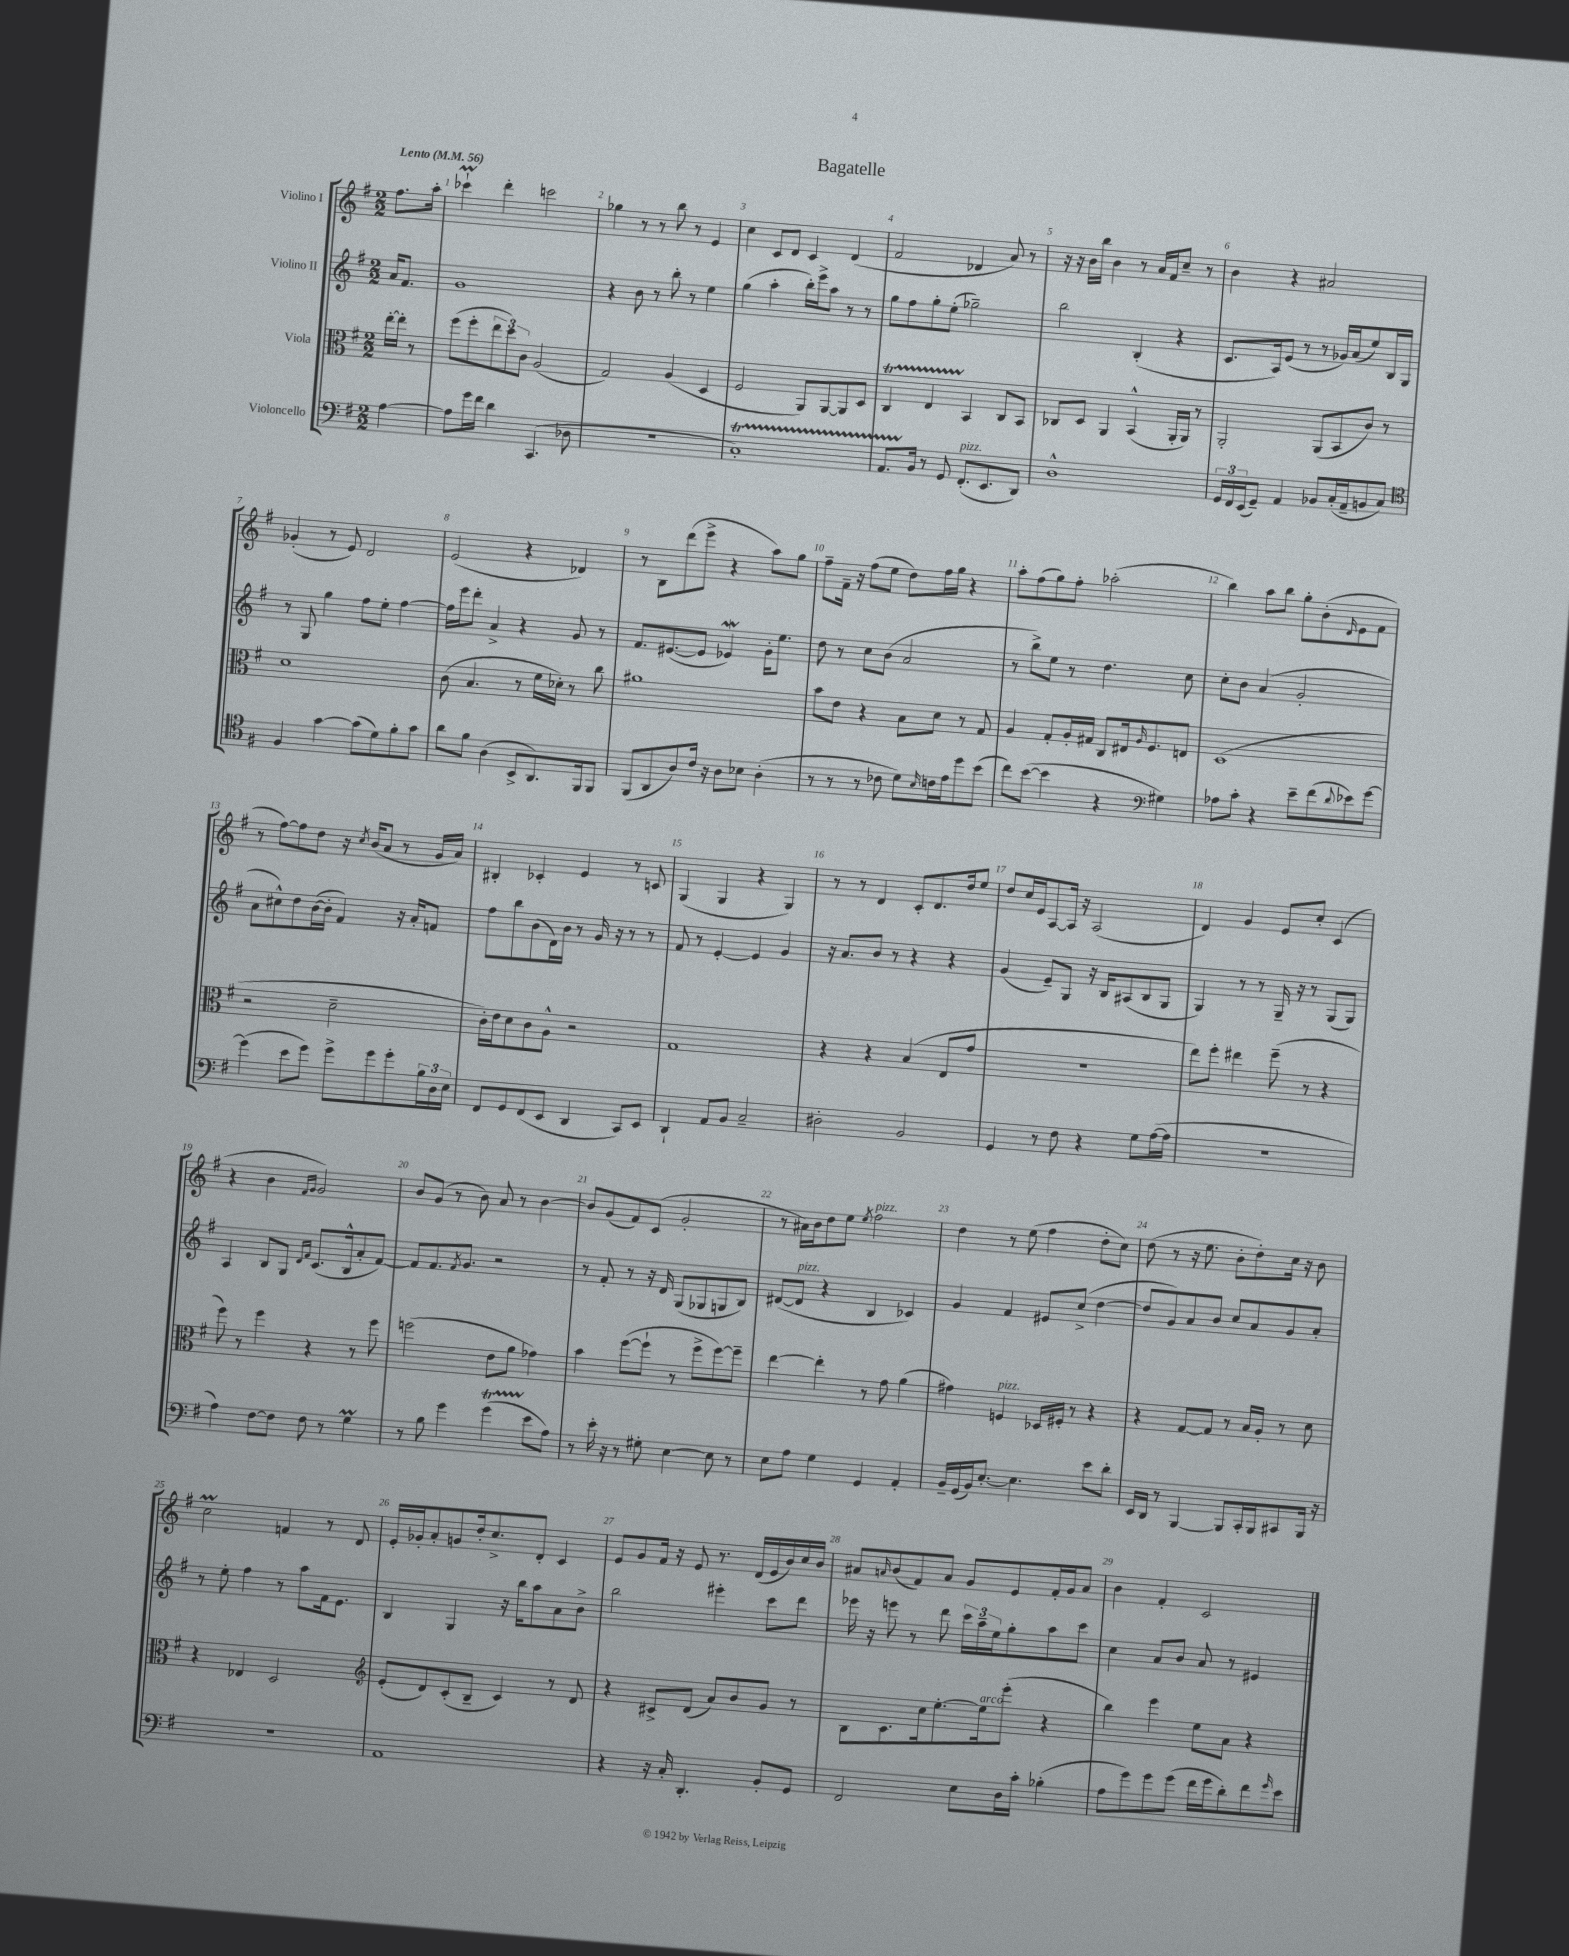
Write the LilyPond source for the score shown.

\header { title = "Bagatelle" }
<<
\new StaffGroup <<
\new Staff = "s0" \with { instrumentName = "Violino I" } {
    \clef treble \key g \major \numericTimeSignature \time 2/2 \partial 4 \tempo "Lento" 4 = 56
    fis''8. a''16-. |
    ces'''4-!\prall d'''4-. c'''2 |
    ges''4 r8 r8 b''8 r8 e'4 |
    c''4 c'8 d'8 c'4 d'4( |
    fis'2 des'4 a'8) r8 |
    r16 r16 b'16 b''16 b'4 r8 a'16 fis'16 c''8-- r8 |
    b'4 r4 ais'2 |
    ges'4-.( r8 e'8) d'2 |
    e'2( r4 des'4) |
    r8 b8 d'''8( e'''8-> r4 a''8) g''8 |
    fis''8-- fis'16-- r16 fis''8( e''8 d''8) fis''16 g''16 r4 |
    a''8-. fis''8( g''8) fis''8-. aes''2-.( |
    b''4) a''8 b''8 g''8-. b'8-.( \grace { d'16 } e'8 fis'8 |
    r8 fis''8~) fis''8 d''8 r16 \acciaccatura { c''8 } b'16( a'8 r8 g'16 a'16) |
    bis4-. ces'4-. e'4 r8 c'8 |
    g4( g4 r4 g4) |
    r8 r8 d'4 c'8-. d'8. d''16 e''8 |
    d''8 c''16 e'16 a8~ a16 r16 a2( |
    d'4) g'4 e'8 c''8-. c'4( |
    r4 b'4 \grace { fis'16 g'16 } g'2) |
    b'8 g'8( r8 b'8) a'8 r8 b'4~ |
    b'8 g'8( fis'8) c'8( g'2-. |
    r8 ais'16) b'16 d''8 e''8 \acciaccatura { e''8 } fis''2^\markup { \italic "pizz." } |
    d''4 r8 e''8( fis''4 d''8-. c''8) |
    d''8( r8 r16 e''8. b'8-. d''8-.) c''16 r16 b'8 |
    c''2\prall f'4 r8 d'8 |
    e'16-. ges'16-. a'8-. g'8 d''16-. c''8.-> d'8-. c'4 |
    e'8 g'8 fis'16 r16 e'8 r8. d'16( e'16 b'16) c''16 b'16 |
    ais'8 \grace { a'16 } b'8( fis'8) a'8 g'8 e'8 fis'16-. g'16 a'8 |
    b'4 fis'4-. c'2 \bar "|." |
}
\new Staff = "s1" \with { instrumentName = "Violino II" } {
    \clef treble \key g \major \numericTimeSignature \time 2/2 \partial 4
    a'16 fis'8. |
    g'1 |
    r4 b'8 r8 b''8-. r8 e''4 |
    g''4( a''4-. b''16-.) e'''16-> a''8 r8 r8 |
    g''8 fis''8 g''8-. e''8-.( ges''2--) |
    b''2 b4-.( r4 |
    c'8. a16) e'8( r8 r8 ges'16) a'16( e''8) b16 g16 |
    r8 g8 g''4 fis''8 e''8-. fis''4~ |
    fis''16 e'''16 d'''8-. a'4-> r4 g'8 r8 |
    fis'8. eis'8.~( eis'8 ees'4\mordent) g'16-. e''8. |
    d''8 r8 c''8 b'8( a'2 |
    r8 b''8->) e''8 r8 d''4. c''8 |
    c''8-. b'8 a'4( g'2-. |
    a'8 cis''8-^) d''8 b'16~( b'16-. fis'4) r16 a'16-. f'8 |
    fis''8 b''8 b'8( d'16) b'16 r8 g'16 r16 r8 r8 |
    fis'8 r8 e'4~-. e'4 g'4 |
    r16 a'8. b'8 r8 r4 r4 |
    g'4( e'8--) g8 r16 b16 ais8( b8 g8 |
    g4) r8 r8 g16-- r16 r8 g8( g8) |
    a4 b8 g8 \grace { d'16 fis'16 } c'8.( b16-^ a'8-. fis'8~) |
    fis'8 fis'8. \acciaccatura { fis'8 } g'8. r2 |
    r8 fis'8-. r8 r16 d'16 g8( ges8 g8 b8) |
    dis'8~( dis'8^\markup { \italic "pizz." } r4 b4 ces'4) |
    g'4 fis'4 eis'8 c''8->( d''4~ |
    d''8 g'8) a'8 b'8 c''8 a'8 g'8 a'8-. |
    r8 e''8-. fis''4 r8 a''8 fis'16 e'8. |
    b4 g4 r16 b''16 a''8 a'8 b'8-> |
    b''2 eis'''4-. c'''8 d'''8 |
    ees'''16 r16 e'''8 r8 d'''8 \tuplet 3/2 { c'''16 a''16-- e''16 } g''8-. a''8 c'''8 |
    c''4 a'8 b'8 a'8 r8 eis'4 \bar "|." |
}
\new Staff = "s2" \with { instrumentName = "Viola" } {
    \clef alto \key g \major \numericTimeSignature \time 2/2 \partial 4
    e''16~-. e''16-. r8 |
    fis''8( fis''8-. \tuplet 3/2 { e''8 d''8) c'8 } a2( |
    g2) a4( d4 |
    fis2 a,8) a,8~ a,8 d8 |
    c4\startTrillSpan e4 b,4\stopTrillSpan c8 b,8 |
    ces8 d8 a,4 b,4-^( a,16-. a,16) r8 |
    a,2-. a,8( b,8 c'8) r8 |
    d'1 |
    c'8( b4. r8 fis'16 des'16-.) r8 c''8 |
    ais'1 |
    b'8 e'8 r4 b8 d'8 r8 g8 |
    a4 g8-. a16-. gis16 c8 eis16 \grace { a16 } fis8. e8 |
    d1( |
    r2 d'2-- |
    c'16-.) e'16 d'8 c'8 a8-^ r2 |
    g1 |
    r4 r4 b4( e8 g'8 |
    r1 |
    e''8) fis''8-. eis''4 fis''8--( r8 r4 |
    fis''8) r8 fis''4 r4 r8 fis''8 |
    f''2( e'8 a'8 ges'4) |
    b'4 fis''8~( fis''8-! r8 fis''8-> fis''8~) fis''8-- |
    e''4~ e''4-. r8 g'8 a'4( |
    gis'4) f4^\markup { \italic "pizz." } des16 fis16-. r8 r4 |
    r4 g8~ g8 r8 b16 a16-. r8 d'8 |
    r4 ees4 d2 |
    \clef treble e'8-.( d'8) c'8-.( b8-- c'4) r8 d'8 |
    r4 cis'8-> d'8( a'8) b'8 g'8 r8 |
    b8 c'8. c''16 e''8.~-. e''16^\markup { \italic "arco" } e'''8-.( r4 |
    b''4) e'''4 e''8 a'8 r4 \bar "|." |
}
\new Staff = "s3" \with { instrumentName = "Violoncello" } {
    \clef bass \key g \major \numericTimeSignature \time 2/2 \partial 4
    a4~ |
    a8 g'16 fis'16 d'4 c,4.( des8 |
    r1 |
    c1-.\startTrillSpan) |
    a,8. b,16\stopTrillSpan r8 g,8 fis,8.-.^\markup { \italic "pizz." }( e,8. d,8) |
    d1-^ |
    \tuplet 3/2 { g,16 fis,16 e,16( } g,8--) a,4 bes,8 c16-.( a,16-- b,8 c8) |
    \clef tenor fis4 g'4~ g'8( d'8) fis'8-. g'8 |
    a'8 fis'8 a4( b,8-> a,8.) fis,16 fis,8 |
    fis,8( a,8 a8) c'16 r16 a8 bes8 a4-.( |
    r8 r8 r8 ces'8 d'8) \grace { b16 } c'16 e'16 d''8 b'8( |
    c''8) b'8~( b'4 r4 \clef bass gis4) |
    aes8 c'8-. r4 e'8-- fis'8( \appoggiatura { d'8 } ees'8) g'8~ |
    g'4( e'8 g'8) g'8-> g'8 g'8-. \tuplet 3/2 { b16 d16 e16 } |
    fis,8 g,8 fis,8( e,8 d,4 c,8) e,8 |
    d,4-! a,8 b,8 c2-- |
    dis2-. b,2 |
    g,4 r8 fis8 r4 g8 a16~( a16 |
    R1 |
    a4) fis8~ fis8 fis8 r8 g4\prall |
    r8 b8 g'4 g'4\startTrillSpan( e'8\stopTrillSpan a8) |
    r8 e'16-. r16 r8 gis8-. e4~ e8 r8 |
    e8 a8 g4 g,4 a,4-. |
    b,16-- g,16( b,16) e8.~-. e4. e'8 d'8-. |
    e,16 d,16 r8 b,,4~ b,,8 c,16-. b,,16 cis,8 b,,16 r16 |
    R1 |
    a,1 |
    r4 r16 c16-. d,4.-. b,8-. g,8 |
    fis,2 e8 d16 c'16-. bes4-.( |
    a8 g'8) g'8 g'8( fis'16 g'16 d'8-.) fis'8 \grace { g'16 } e'8 \bar "|." |
}
>>
>>
\layout { \context { \Score \override BarNumber.break-visibility = ##(#f #t #t) barNumberVisibility = #all-bar-numbers-visible } }
